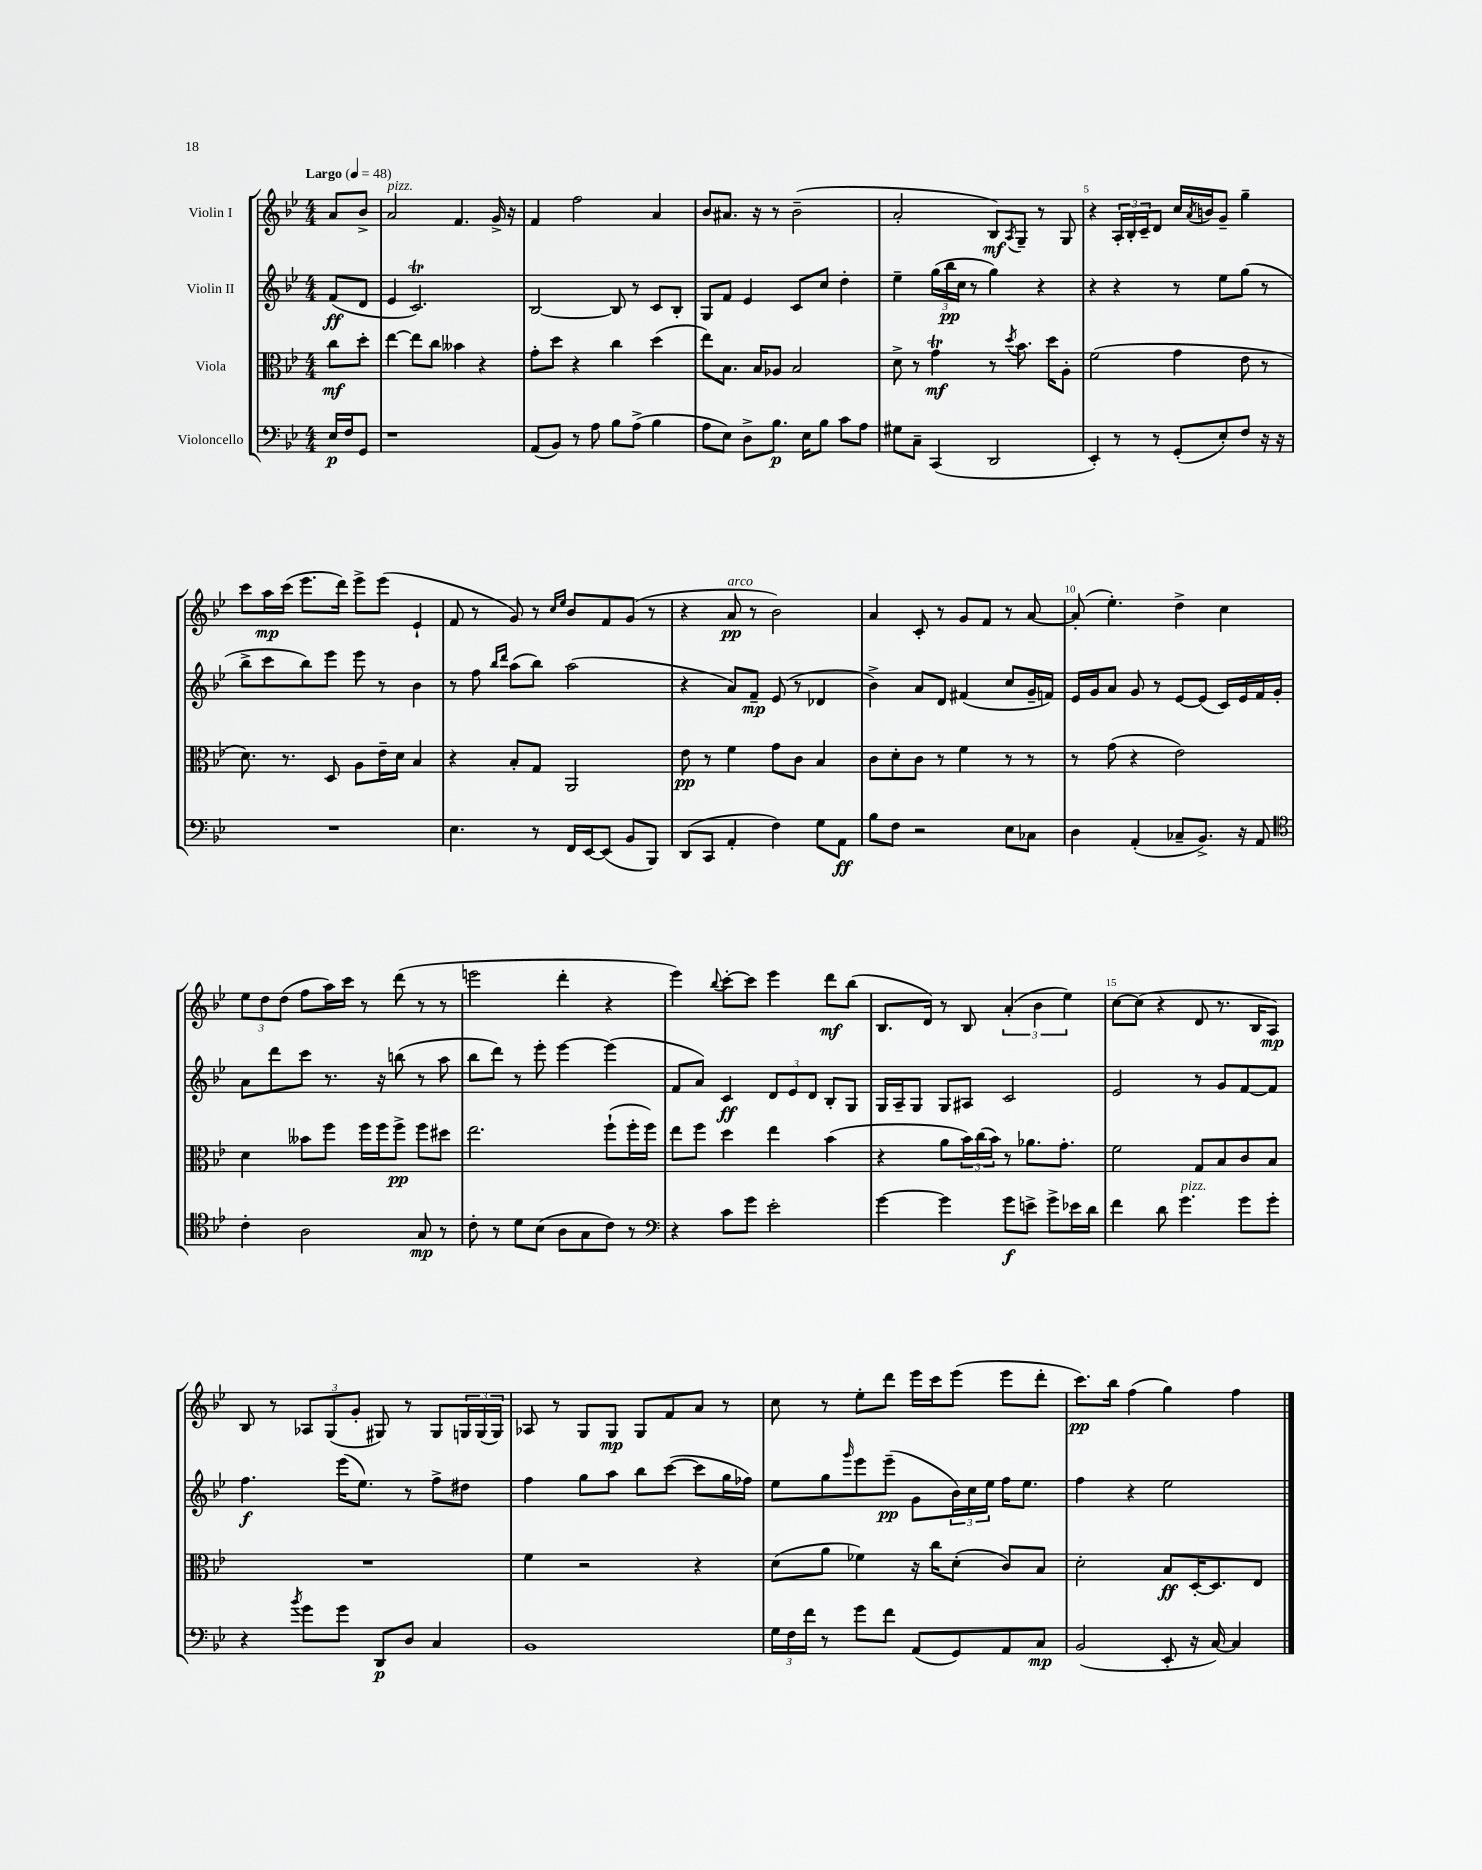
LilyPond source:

<<
\new StaffGroup <<
\new Staff = "s0" \with { instrumentName = "Violin I" } {
    \clef treble \key bes \major \numericTimeSignature \time 4/4 \partial 4 \tempo "Largo" 4 = 48
    a'8 bes'8-> |
    a'2^\markup { \italic "pizz." } f'4. g'16-> r16 |
    f'4 f''2 a'4 |
    bes'8 ais'8. r16 r8 bes'2--( |
    a'2-. bes8\mf) \acciaccatura { a8 } g8-- r8 g8 |
    r4 \tuplet 3/2 { a16-. bes16-. c'16-- } d'8 c''16 \acciaccatura { a'8 } b'16 g'8-- g''4-- |
    c'''8 a''16\mp c'''16( ees'''8. d'''16) ees'''8-> ees'''8( ees'4-! |
    f'8 r8 g'8) r8 \grace { c''16 ees''16 } bes'8 f'8 g'8( r8 |
    r4 a'8\pp^\markup { \italic "arco" } r8 bes'2) |
    a'4 c'8-. r8 g'8 f'8 r8 a'8~ |
    a'8-.( ees''4.-.) d''4-> c''4 |
    \tuplet 3/2 { ees''8 d''8 d''8( } f''8 a''16) c'''16 r8 d'''8( r8 r8 |
    e'''2 d'''4-. r4 |
    ees'''4) \appoggiatura { bes''8 } c'''8~-. c'''8 ees'''4 d'''8\mf bes''8( |
    bes8. d'16) r8 bes8 \tuplet 3/2 { a'4-.( bes'4 ees''4) } |
    c''8~ c''8( r4 d'8 r8. bes16 a8\mp) |
    bes8 r8 \tuplet 3/2 { aes8 g8( g'8-. } gis8) r8 gis8 \tuplet 3/2 { g16 g16( g16) } |
    aes8 r8 g8 g8\mp g8 f'8 a'8 r8 |
    c''8 r8 ees''8-. d'''8 ees'''16 c'''16 ees'''8( ees'''8 d'''8-. |
    c'''8.\pp) bes''16 f''4( g''4) f''4 \bar "|." |
}
\new Staff = "s1" \with { instrumentName = "Violin II" } {
    \clef treble \key bes \major \numericTimeSignature \time 4/4 \partial 4
    f'8\ff( d'8 |
    ees'4 c'2.\trill) |
    bes2~ bes8 r8 c'8 bes8-. |
    g8 f'8 ees'4 c'8 c''8 d''4-. |
    ees''4-- \tuplet 3/2 { g''16( bes''16\pp c''16 } r8 g''4) r4 |
    r4 r4 r8 ees''8 g''8( r8 |
    bes''8-> c'''8 bes''8) ees'''8 ees'''8 r8 bes'4 |
    r8 f''8 \grace { bes''16 d'''16 } a''8( bes''8) a''2( |
    r4 a'8) f'8--\mp ees'8( r8 des'4 |
    bes'4->) a'8 d'8 fis'4( c''8 g'16-- f'16) |
    ees'16 g'16 a'8 g'8 r8 ees'8~ ees'8( c'16) ees'16 f'16 g'16-. |
    a'8 d'''8 c'''8 r8. r16 b''8( r8 a''8 |
    bes''8 d'''8) r8 ees'''8-. ees'''4~ ees'''4( |
    f'8 a'8) c'4\ff \tuplet 3/2 { d'8 ees'8 d'8 } bes8-. g8 |
    g16 a16-- g8 g8 ais8 c'2 |
    ees'2 r8 g'8 f'8~ f'8 |
    f''4.\f ees'''16( ees''8.) r8 f''8-> dis''8 |
    f''4 g''8 a''8 bes''8 c'''8~( c'''8 g''16 fes''16) |
    ees''8 g''8 \grace { g'''16 } ees'''8 ees'''8--\pp( g'8 \tuplet 3/2 { bes'16) c''16 ees''16 } f''16 ees''8. |
    f''4 r4 ees''2 \bar "|." |
}
\new Staff = "s2" \with { instrumentName = "Viola" } {
    \clef alto \key bes \major \numericTimeSignature \time 4/4 \partial 4
    c''8\mf d''8-. |
    ees''4~ ees''8 c''8 beses'4 r4 |
    g'8-. d''8 r4 c''4 d''4( |
    ees''8) bes8. bes16 aes8 bes2 |
    d'8-> r8 g'4\trill\mf r8 \acciaccatura { d''8 } bes'8. d''16 a8-. |
    f'2( g'4 ees'8 r8 |
    d'8.) r8. d8 a8 ees'16-- d'16 bes4 |
    r4 bes8-. g8 a,2 |
    ees'8\pp r8 f'4 g'8 c'8 bes4 |
    c'8 d'8-. c'8 r8 f'4 r8 r8 |
    r8 g'8( r4 ees'2) |
    d'4 beses'8 f''8 f''16 f''16 f''8->\pp f''8 dis''8 |
    ees''2. f''8-!( f''16-. f''16) |
    ees''8 f''8 d''4 ees''4 bes'4( |
    r4 a'8 \tuplet 3/2 { bes'16) c''16( bes'16) } r8 aes'8. g'8.-. |
    f'2 g8 bes8 c'8 bes8 |
    R1 |
    f'4 r2 r4 |
    d'8( a'8 fes'4) r16 c''16 d'8-.( c'8) bes8 |
    d'2-. bes8\ff d16~-. d8. ees8 \bar "|." |
}
\new Staff = "s3" \with { instrumentName = "Violoncello" } {
    \clef bass \key bes \major \numericTimeSignature \time 4/4 \partial 4
    ees16\p f16 g,8 |
    r1 |
    a,8( bes,8) r8 a8 bes8 a8->( bes4 |
    a8 ees8) d8-> bes8.\p ees16 bes8 c'8 a8 |
    gis8 c8-- c,4( d,2 |
    ees,4-.) r8 r8 g,8-.( ees8-.) f8 r16 r16 |
    R1 |
    ees4. r8 f,16 ees,16~ ees,8( bes,8 bes,,8) |
    d,8( c,8 a,4-. f4) g8 a,8\ff |
    bes8 f8 r2 ees8 ces8 |
    d4 a,4-.( ces8-- bes,8.->) r16 a,8 |
    \clef tenor c'4-. a2 g8\mp r8 |
    c'8-. r8 d'8 bes8( a8 g8 c'8) r8 |
    \clef bass r4 c'8 g'8 ees'2-. |
    g'4~ g'4 g'8\f e'8-> g'8-> ees'16 d'16 |
    f'4 d'8 g'4.^\markup { \italic "pizz." } g'8 g'8-. |
    r4 \acciaccatura { bes'8 } g'8 g'8 d,8\p d8 c4 |
    bes,1 |
    \tuplet 3/2 { g16 f16 f'16 } r8 g'8 f'8 a,8( g,8) a,8 c8\mp |
    bes,2( ees,8-. r16 c16~) c4 \bar "|." |
}
>>
>>
\layout { \context { \Score \override BarNumber.break-visibility = ##(#f #t #t) barNumberVisibility = #(every-nth-bar-number-visible 5) } }
